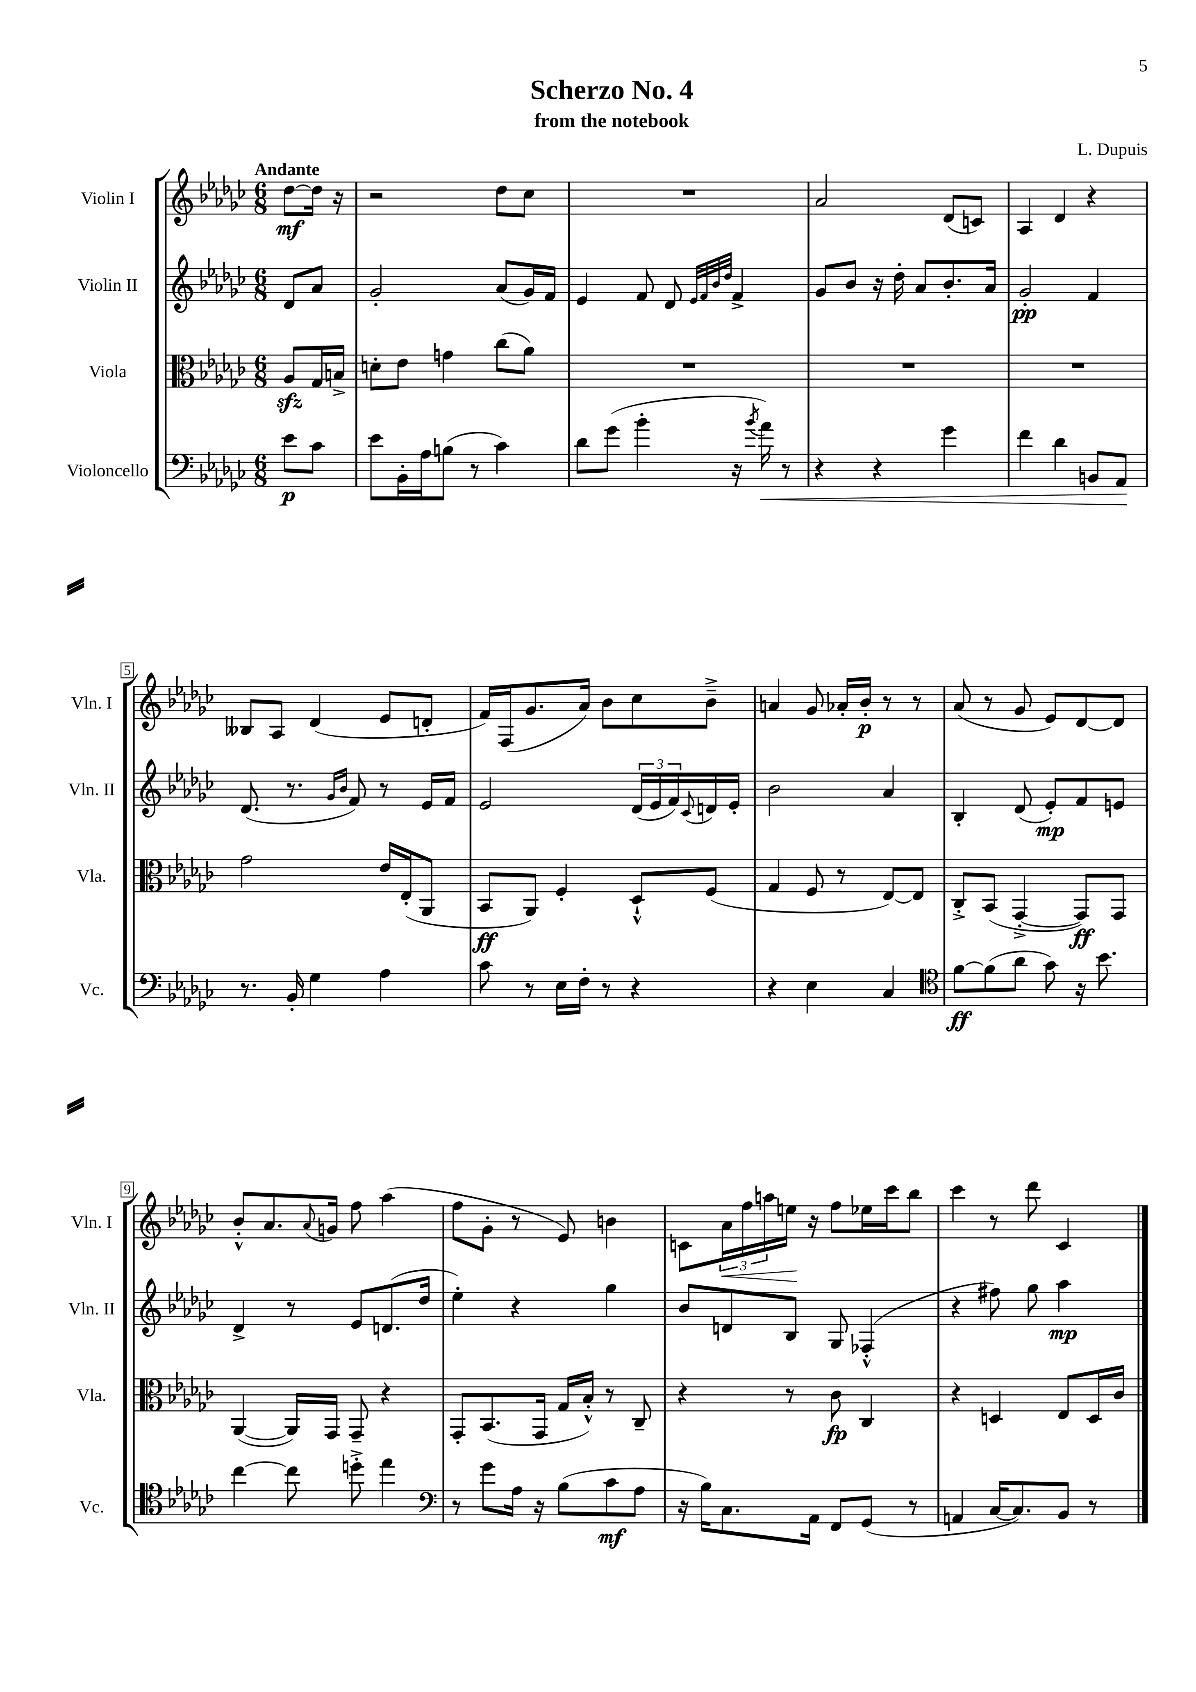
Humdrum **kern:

**kern	**kern	**kern	**kern
*staff4	*staff3	*staff2	*staff1
*clefF4	*clefC3	*clefG2	*clefG2
*k[b-e-a-d-g-c-]	*k[b-e-a-d-g-c-]	*k[b-e-a-d-g-c-]	*k[b-e-a-d-g-c-]
*M6/8	*M6/8	*M6/8	*M6/8
8e-	8A-	8d-	[8dd-
8c-	16G-	8a-	16dd-]
.	16B^	.	16r
=	=	=	=
8e-	8d'	2g-'	2r
16BB-'	8e-	.	.
16A-	.	.	.
(8B	4g	.	.
8r	.	.	.
4c-)	(8cc-	(8a-	8dd-
.	8a-)	16g-)	8cc-
.	.	16f	.
=	=	=	=
8d-	2.r	4e-	2.r
(8g-	.	.	.
4b-'	.	8f	.
.	.	8d-	.
.	.	32qqe-	.
.	.	32qqf	.
.	.	32qqb-	.
.	.	32qqdd-	.
16r	.	4f^	.
8qb-	.	.	.
16a-)	.	.	.
8r	.	.	.
=	=	=	=
4r	2.r	8g-	2a-
.	.	8b-	.
4r	.	16r	.
.	.	16dd-'	.
.	.	8a-	.
4g-	.	8.b-'	(8d-
.	.	.	8c)
.	.	16a-	.
=	=	=	=
4f	2.r	2g-'	4A-
4d-	.	.	4d-
8BB	.	4f	4r
8AA-	.	.	.
=	=	=	=
8.r	2g-	(8.d-	8B--
.	.	.	8A-
16BB-'	.	8.r	.
4G-	.	.	(4d-
.	.	16qqg-	.
.	.	16qqb-	.
.	.	8f)	.
4A-	16e-	8r	8e-
.	(16E-'	.	.
.	8AA-	16e-	8d'
.	.	16f	.
=	=	=	=
8c-	8BB-	2e-	16f)
.	.	.	(16F
8r	8AA-)	.	8.g-
16E-	4F'	.	.
16F'	.	.	16a-)
8r	.	.	8b-
4r	8D-`^^	(24d-	8cc-
.	.	24e-	.
.	.	24f)	.
.	.	8qqc-	.
.	(8F	16d	8b-~^
.	.	16e-'	.
=	=	=	=
4r	4G-	2b-	4a
4E-	8F	.	8g-
.	8r	.	16a-'
.	.	.	16b-'
4C-	[8E-)	4a-	8r
.	8E-]	.	8r
=	=	=	=
*clefC4	*	*	*
[8f	8C-'^	4B-'	(8a-
(8f]	(8BB-	.	8r
8a-	[4GG-'^	(8d-	8g-
8g-)	.	8e-')	8e-)
16r	8GG-])	8f	[8d-
8.b-	.	.	.
.	8GG-	8e	8d-]
=	=	=	=
[4cc-	([4AA-	4d-^	8b-'^^
.	.	.	8.a-
8cc-]	16AA-])	8r	.
.	.	.	8qqa-
.	16GG-	.	16g
8dd'^	8GG-~	8e-	8ff
4ee-	4r	(8.d	(4aa-
.	.	16dd-	.
=	=	=	=
*clefF4	*	*	*
8r	8GG-'	4ee-')	8ff
8g-	(8.BB-	.	8g-'
16A-	.	4r	8r
16r	16GG-	.	.
(8B-	16G-	.	8e-)
.	16B-'^^)	.	.
8c-	8r	4gg-	4b
8A-	8C-~	.	.
=	=	=	=
16r	4r	8b-	8c
16B-)	.	.	.
8.C-	.	8d	24a-
.	.	.	24ff
.	.	.	24aa
.	8r	8B-	16ee
16AA-	.	.	16r
8FF	8c-	8G-	8ff
(8GG-	4C-	(4F-'^^	16ee-
.	.	.	16ccc-
8r	.	.	8bb-
=	=	=	=
4AA	4r	4r	4ccc-
[16C-	4D	8ff#)	8r
8.C-])	.	.	.
.	.	8gg-	8ddd-
8BB-	8E-	4aa-	4c-
8r	16D	.	.
.	16c-	.	.
==	==	==	==
*-	*-	*-	*-
